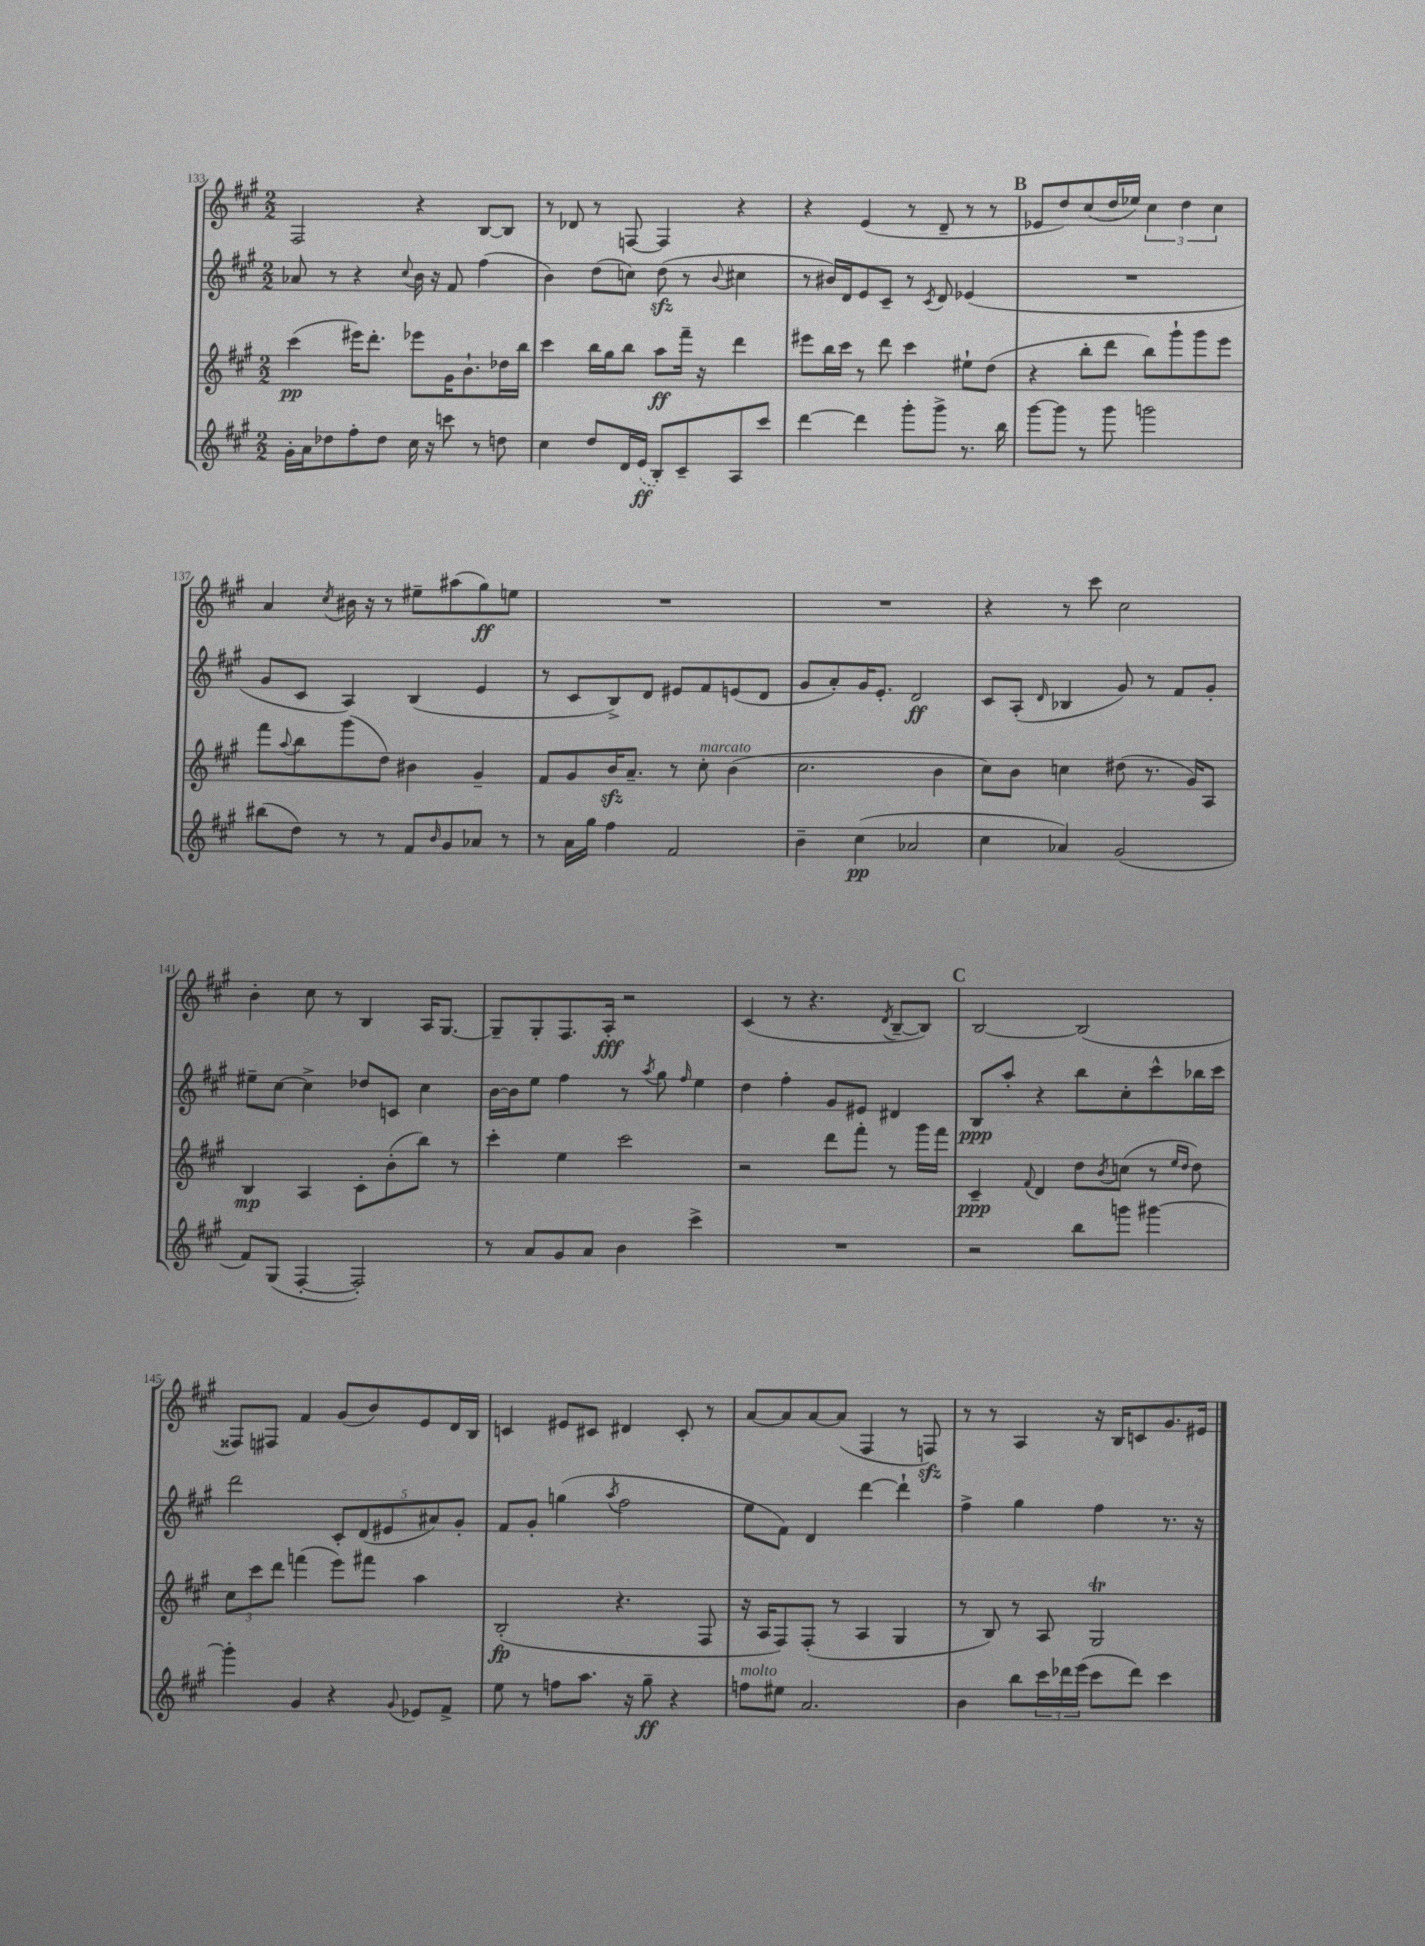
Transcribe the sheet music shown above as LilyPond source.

<<
\new StaffGroup <<
\new Staff = "s0" {
    \clef treble \key a \major \numericTimeSignature \time 2/2
    fis2 r4 b8~ b8 |
    r8 des'8 r8 f8~ f4 r4 |
    r4 e'4( r8 d'8-- r8 r8 |
    \mark \markup { \bold "B" } ees'8 d''8) cis''8( d''16 ees''16) \tuplet 3/2 { cis''4 d''4 cis''4 } |
    a'4 \acciaccatura { cis''8 } bis'16 r16 r8 eis''8-- ais''8( gis''8\ff) e''8 |
    R1 |
    R1 |
    r4 r8 cis'''8 cis''2 |
    b'4-. cis''8 r8 b4 a16 gis8.~ |
    gis8-- gis8-. fis8. a16-.\fff r2 |
    cis'4( r8 r4. \acciaccatura { d'8 } b8~-- b8) |
    \mark \markup { \bold "C" } b2~ b2( |
    fisis8) fis8 fis'4 gis'8( b'8) e'8 d'16 b16 |
    c'4 eis'8 cis'8 dis'4 cis'8-. r8 |
    a'8~ a'8 a'8~ a'8( fis4 r8 f8\sfz) |
    r8 r8 a4 r16 b16 c'8 gis'8. eis'16 \bar "|." |
}
\new Staff = "s1" {
    \clef treble \key a \major \numericTimeSignature \time 2/2
    aes'8 r8 r4 \appoggiatura { cis''8 } b'16 r16 fis'8 fis''4( |
    b'4) d''8( c''8) d''8\sfz( r8 \appoggiatura { b'8 } cis''4 |
    r8 bis'16) d'16 e'8 cis'8-- r8 \acciaccatura { cis'8 } d'8 ees'4( |
    \mark \markup { \bold "B" } R1 |
    gis'8 cis'8 a4) b4( e'4 |
    r8 cis'8 b8->) d'8 eis'8 fis'8 e'8( d'8 |
    gis'8 a'8-.) gis'16 e'8.-. d'2\ff |
    cis'8 a8-.( \grace { d'16 } bes4 gis'8) r8 fis'8 gis'8-. |
    eis''8-- cis''8~ cis''4-> des''8 c'8 cis''4 |
    b'16~ b'16 e''8 fis''4 r8 \acciaccatura { a''8 } gis''8 \grace { fis''16 } e''4 |
    d''4 fis''4-. gis'8 eis'8 dis'4 |
    \mark \markup { \bold "C" } b8\ppp a''8-. r4 b''8 cis''8-. cis'''8-^ bes''16 cis'''16 |
    d'''2 \tuplet 5/4 { cis'8-. d'8( eis'8 ais'8) gis'8-. } |
    fis'8 gis'8-. g''4( \acciaccatura { a''8 } fis''2 |
    e''8 fis'8) d'4 d'''4~ d'''4-! |
    fis''4-> gis''4 fis''4 r8. r16 \bar "|." |
}
\new Staff = "s2" {
    \clef treble \key a \major \numericTimeSignature \time 2/2
    cis'''4\pp( eis'''16) d'''8.-. ees'''8 gis'16 b'8.-! des''16 b''16 |
    cis'''4 b''16 gis''16 b''8 a''8\ff fis'''16-- r16 d'''4 |
    eis'''8 b''16 cis'''16 r8 d'''8 cis'''4 eis''8-! d''8( |
    \mark \markup { \bold "B" } r4 b''8-. d'''8 b''8) gis'''8-! gis'''8 e'''8 |
    fis'''8 \appoggiatura { a''8 } b''8 gis'''8( d''8) bis'4 gis'4-- |
    fis'8 gis'8 b'16\sfz a'8.-- r8 cis''8-.^\markup { \italic "marcato" } b'4( |
    cis''2. b'4 |
    cis''8) b'8 c''4 dis''8( r8. gis'16) a8 |
    b4\mp a4 cis'8-. b'8-.( b''8) r8 |
    cis'''4-. e''4 cis'''2 |
    r2 d'''8 fis'''8-. r8 gis'''16 fis'''16 |
    \mark \markup { \bold "C" } cis'4--\ppp \appoggiatura { fis'8 } d'4 d''8 \acciaccatura { b'8 } c''8( r8 \grace { e''16 d''16 } d''8) |
    \tuplet 3/2 { cis''8 cis'''8 d'''8 } f'''4( e'''8) fis'''8 a''4 |
    b2-.\fp( r4. fis8 |
    r16 a16 fis8) fis8-.( r8 a4 gis4 |
    r8 b8) r8 a8 gis2\trill \bar "|." |
}
\new Staff = "s3" {
    \clef treble \key a \major \numericTimeSignature \time 2/2
    gis'16-. a'16 des''8 fis''8-. des''8 cis''16 r16 c'''8 r8 d''8 |
    cis''4 d''8 d'16 \once \slurDashed e'16\ff( b8-.) cis'8-- a8 cis'''8 |
    d'''4~ d'''4 gis'''8-. gis'''8-> r8. b''16 |
    \mark \markup { \bold "B" } gis'''8~ gis'''8 r8 gis'''8 g'''2 |
    bis''8( d''8) r8 r8 fis'8 \grace { b'16 } gis'8 aes'8 r8 |
    r8 a'16 gis''16 fis''4 fis'2 |
    b'4-- cis''4\pp( aes'2 |
    cis''4 aes'4) gis'2( |
    fis'8) gis8( fis4~-. fis2-.) |
    r8 a'8 gis'8 a'8 b'4 cis'''4-> |
    R1 |
    \mark \markup { \bold "C" } r2 b''8 g'''8 gis'''4~ |
    gis'''4-. gis'4 r4 \appoggiatura { gis'8 } ees'8 fis'8-> |
    e''8 r8 f''8 a''8. r16 gis''8--\ff r4 |
    f''8^\markup { \italic "molto" } eis''8 a'2. |
    b'4 b''8 \tuplet 3/2 { cis'''16 des'''16 e'''16( } cis'''8 des'''8) cis'''4 \bar "|." |
}
>>
>>
\layout { \context { \Score currentBarNumber = #133 } }
